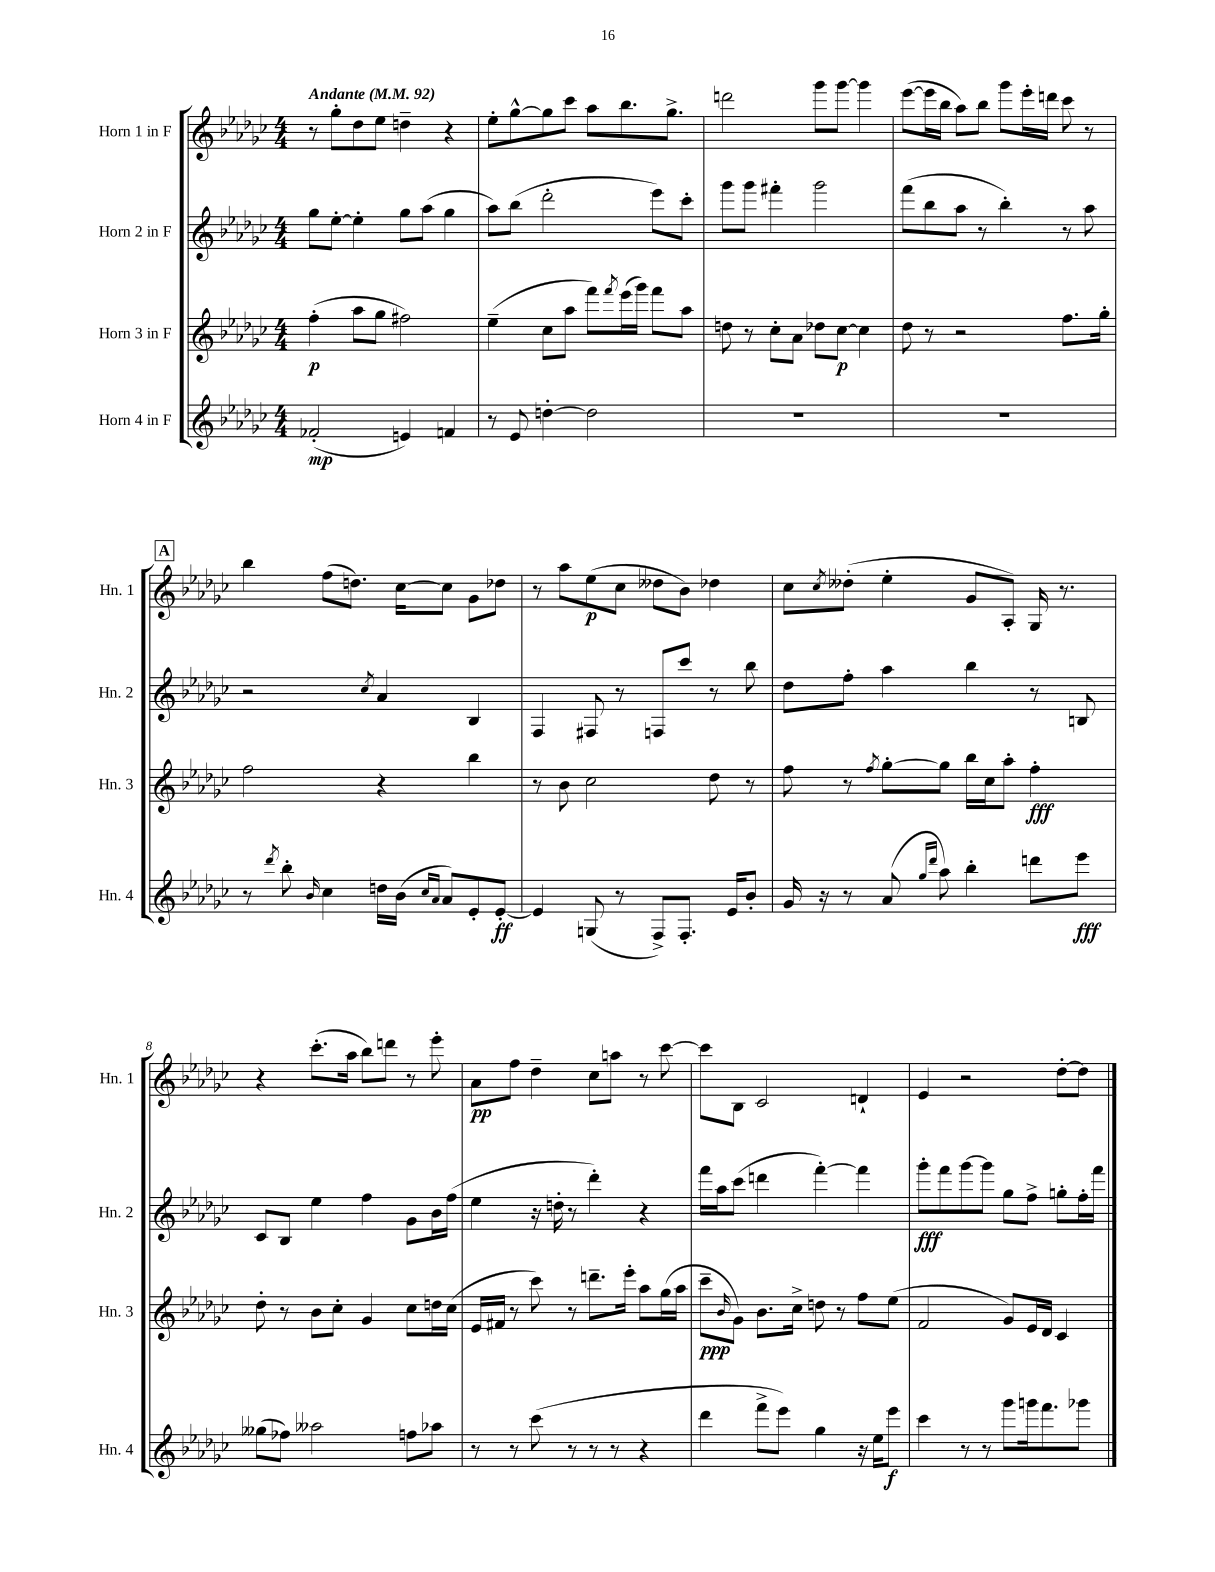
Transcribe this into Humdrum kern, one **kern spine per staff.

**kern	**dynam	**kern	**dynam	**kern	**dynam	**kern	**dynam
*part4	*part4	*part3	*part3	*part2	*part2	*part1	*part1
*staff4	*staff4	*staff3	*staff3	*staff2	*staff2	*staff1	*staff1
*I"Horn 4 in F	*	*I"Horn 3 in F	*	*I"Horn 2 in F	*	*I"Horn 1 in F	*
*I'Hn. 4	*	*I'Hn. 3	*	*I'Hn. 2	*	*I'Hn. 1	*
*clefG2	*	*clefG2	*	*clefG2	*	*clefG2	*
*k[b-e-a-d-g-c-]	*	*k[b-e-a-d-g-c-]	*	*k[b-e-a-d-g-c-]	*	*k[b-e-a-d-g-c-]	*
*M4/4	*	*M4/4	*	*M4/4	*	*M4/4	*
*MM92	*	*MM92	*	*MM92	*	*MM92	*
=1	=1	=1	=1	=1	=1	=1	=1
!	!	!	!	!	!	!LO:TX:a:B:t=Andante	!
(2f-X'/	mp	(4ff'\	p	8gg-\L	.	8r	.
.	.	.	.	[8ee-'\J	.	8gg-'\L	.
.	.	8aa-\L	.	4ee-'\]	.	8dd-\	.
.	.	8gg-\J	.	.	.	8ee-\J	.
4en/)	.	2ff#X\)	.	8gg-\L	.	4ddn~\	.
.	.	.	.	(8aa-\J	.	.	.
4fn/	.	.	.	4gg-\	.	4r	.
=2	=2	=2	=2	=2	=2	=2	=2
8r	.	(4ee-~\	.	8aa-\L)	.	8ee-'\L	.
8e-/	.	.	.	(8bb-\J	.	[8gg-^^\	.
[4ddn'\	.	8cc-\L	.	2ddd-'\	.	8gg-\]	.
.	.	8aa-\J	.	.	.	8ccc-\J	.
2dd\]	.	8fff\L)	.	.	.	8aa-\L	.
.	.	8qfff/	.	.	.	.	.
.	.	(16eee-\L	.	.	.	8.bb-\	.
.	.	16ggg-\JJ)	.	.	.	.	.
.	.	8fff\L	.	8eee-\L)	.	.	.
.	.	.	.	.	.	8.gg-^\J	.
.	.	8aa-\J	.	8ccc-'\J	.	.	.
=3	=3	=3	=3	=3	=3	=3	=3
1r	.	8ddn\	.	8ggg-\L	.	2dddn\	.
.	.	8r	.	8ggg-\J	.	.	.
.	.	8cc-'\L	.	4fff#X'\	.	.	.
.	.	8a-\J	.	.	.	.	.
.	.	8dd-X\L	.	2ggg-\	.	8ggg-\L	.
.	.	[8cc-\J	p	.	.	[8ggg-\J	.
.	.	4cc-\]	.	.	.	4ggg-\]	.
=4	=4	=4	=4	=4	=4	=4	=4
1r	.	8dd-\	.	(8fff\L	.	([8eee-\L	.
.	.	8r	.	8bb-\	.	16eee-\L]	.
.	.	.	.	.	.	16bb-\JJ	.
.	.	2r	.	8aa-\J	.	8aa-\L)	.
.	.	.	.	8r	.	8bb-\J	.
.	.	.	.	4bb-'\)	.	8ggg-\L	.
.	.	.	.	.	.	16eee-'\L	.
.	.	.	.	.	.	16dddn\JJ	.
.	.	8.ff\L	.	8r	.	8ccc-\	.
.	.	.	.	8aa-\	.	8r	.
.	.	16gg-'\Jk	.	.	.	.	.
!!LO:LB:g=z
!!LO:REH:place=s1:t=A
=5	=5	=5	=5	=5	=5	=5	=5
8r	.	2ff\	.	2r	.	4bb-\	.
8qddd-/	.	.	.	.	.	.	.
8bb-'\	.	.	.	.	.	.	.
16qqb-/	.	.	.	.	.	.	.
4cc-\	.	.	.	.	.	(8ff\L	.
.	.	.	.	.	.	8.ddn\J)	.
.	.	.	.	8qcc-/	.	.	.
16ddn\LL	.	4r	.	4a-/	.	.	.
(16b-\JJ	.	.	.	.	.	[16cc-\KL	.
16qqcc-/LL	.	.	.	.	.	.	.
16qqa-/JJ	.	.	.	.	.	.	.
8a-/L)	.	.	.	.	.	8cc-\J]	.
8e-'/	.	4bb-\	.	4B-/	.	8g-\L	.
[8e-'/J	ff	.	.	.	.	8dd-X\J	.
=6	=6	=6	=6	=6	=6	=6	=6
4e-/]	.	8r	.	4F/	.	8r	.
.	.	8b-\	.	.	.	8aa-\L	.
(8Gn/	.	2cc-\	.	8F#X/	.	(8ee-\	p
8r	.	.	.	8r	.	8cc-\J	.
8F^/L)	.	.	.	8Fn/L	.	8dd--X\L	.
8.F'/J	.	.	.	8ccc-/J	.	8b-\J)	.
.	.	8dd-\	.	8r	.	4dd-X\	.
16e-/KL	.	.	.	.	.	.	.
8b-'/J	.	8r	.	8bb-\	.	.	.
=7	=7	=7	=7	=7	=7	=7	=7
16g-/	.	8ff\	.	8dd-\L	.	8cc-\L	.
16r	.	.	.	.	.	.	.
.	.	.	.	.	.	8qcc-/	.
8r	.	8r	.	8ff'\J	.	(8dd--X'\J	.
.	.	8qff/	.	.	.	.	.
(8a-/	.	[8gg-'\L	.	4aa-\	.	4ee-'\	.
16qqgg-/LL	.	.	.	.	.	.	.
16qqddd-/JJ	.	.	.	.	.	.	.
8aa-\)	.	8gg-\J]	.	.	.	.	.
4bb-'\	.	16bb-\LL	.	4bb-\	.	8g-/L	.
.	.	16cc-\J	.	.	.	.	.
.	.	8aa-'\J	.	.	.	8A-'/J)	.
8dddn\L	.	4ff'\	fff	8r	.	16G-/	.
.	.	.	.	.	.	8.r	.
8eee-\J	fff	.	.	8Bn/	.	.	.
!!LO:LB:g=z
=8	=8	=8	=8	=8	=8	=8	=8
(8gg--X\L	.	8dd-'\	.	8c-/L	.	4r	.
8ff-X\J)	.	8r	.	8B-/J	.	.	.
2aa--X\	.	8b-\L	.	4ee-\	.	(8.ccc-'\L	.
.	.	8cc-'\J	.	.	.	.	.
.	.	.	.	.	.	16aa-\Jk	.
.	.	4g-/	.	4ff\	.	8bb-\L)	.
.	.	.	.	.	.	8dddn\J	.
8ffn\L	.	8cc-\L	.	8g-\L	.	8r	.
8aa-X\J	.	16ddn\L	.	16b-\L	.	8eee-'\	.
.	.	(16cc-\JJ	.	(16ff\JJ	.	.	.
=9	=9	=9	=9	=9	=9	=9	=9
8r	.	16e-/LL	.	4ee-\	.	8a-\L	pp
.	.	16f#X/JJ	.	.	.	.	.
8r	.	8r	.	.	.	8ff\J	.
(8ccc-\	.	8ccc-\)	.	16r	.	4dd-~\	.
.	.	.	.	16ddn'\	.	.	.
8r	.	8r	.	8r	.	.	.
8r	.	8.dddn~\L	.	4ddd-'\)	.	8cc-\L	.
8r	.	.	.	.	.	8aan\J	.
.	.	16eee-'\Jk	.	.	.	.	.
4r	.	8aa-\L	.	4r	.	8r	.
.	.	(16gg-\L	.	.	.	[8ccc-\	.
.	.	16aa-\JJ	.	.	.	.	.
=10	=10	=10	=10	=10	=10	=10	=10
4ddd-\	.	8ccc-~\L	ppp	16fff\LL	.	8ccc-\L]	.
.	.	.	.	16aa-\J	.	.	.
.	.	16qqb-/	.	.	.	.	.
.	.	8g-\J)	.	(8ccc-\J	.	8B-\J	.
8fff^\L	.	8.b-\L	.	4dddn\	.	2c-/	.
8eee-\J)	.	.	.	.	.	.	.
.	.	16cc-^\Jk	.	.	.	.	.
4gg-\	.	8ddn\	.	[4fff'\)	.	.	.
.	.	8r	.	.	.	.	.
16r	.	8ff\L	.	4fff\]	.	4dn`/	.
16ee-\KL	.	.	.	.	.	.	.
8eee-\J	f	(8ee-\J	.	.	.	.	.
=11	=11	=11	=11	=11	=11	=11	=11
4ccc-\	.	2f/	.	8ggg-'\L	fff	4e-/	.
.	.	.	.	8fff\	.	.	.
8r	.	.	.	[8ggg-\	.	2r	.
8r	.	.	.	8ggg-\J]	.	.	.
8ggg-\L	.	8g-/L)	.	8gg-\L	.	.	.
16gggn\k	.	16e-/L	.	8ff^\J	.	.	.
8.fff\	.	16d-/JJ	.	.	.	.	.
.	.	4c-/	.	8ggn'\L	.	[8dd-'\L	.
8ggg-X\J	.	.	.	16ff'\L	.	8dd-\J]	.
.	.	.	.	16fff\JJ	.	.	.
==	==	==	==	==	==	==	==
*-	*-	*-	*-	*-	*-	*-	*-
